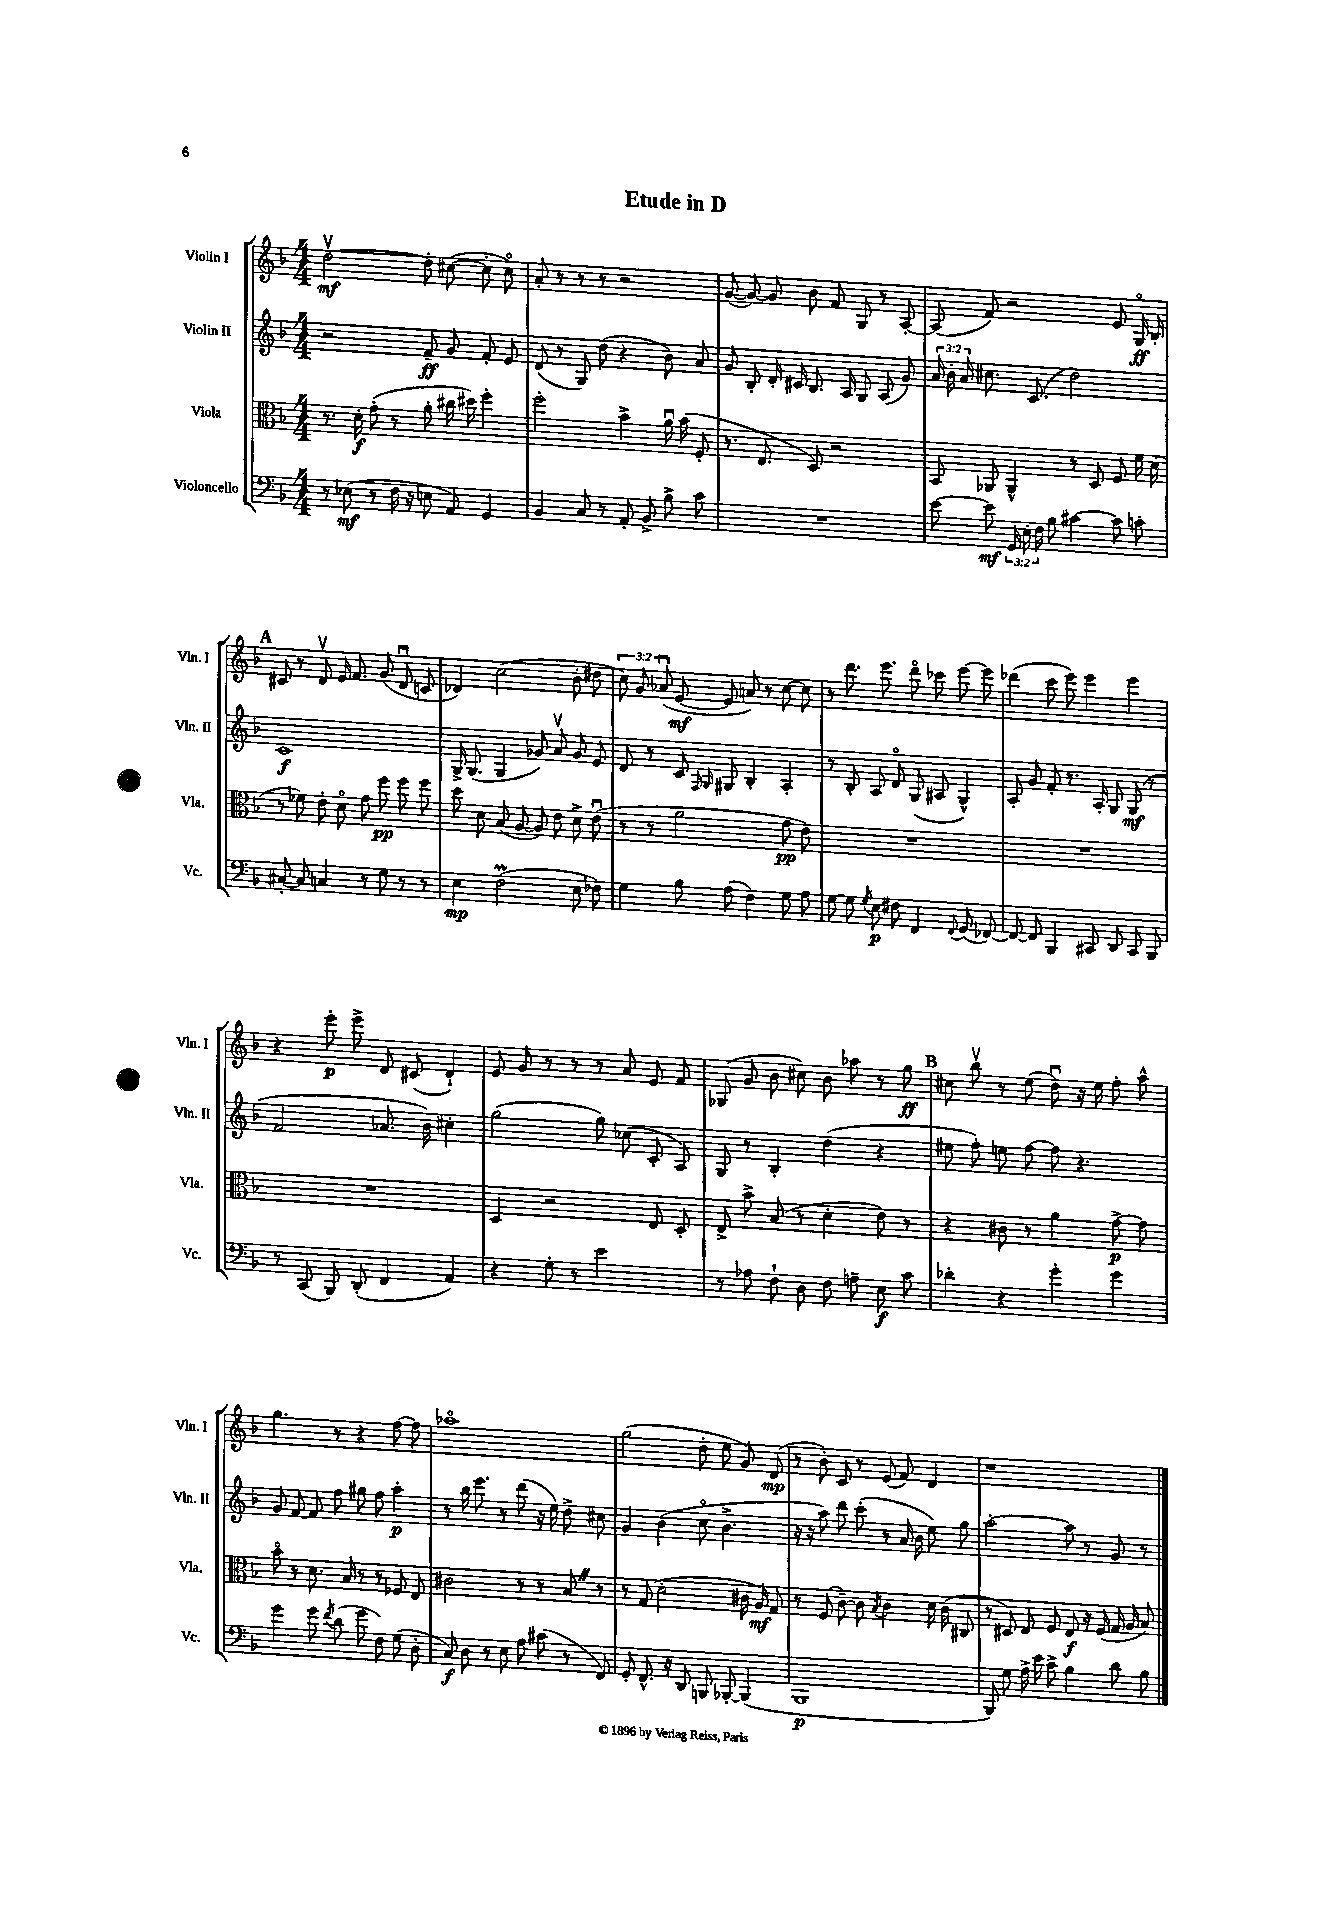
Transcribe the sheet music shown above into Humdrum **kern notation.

**kern	**dynam	**kern	**dynam	**kern	**dynam	**kern	**dynam
*part4	*part4	*part3	*part3	*part2	*part2	*part1	*part1
*staff4	*staff4	*staff3	*staff3	*staff2	*staff2	*staff1	*staff1
*I"Violoncello	*	*I"Viola	*	*I"Violin II	*	*I"Violin I	*
*I'Vc.	*	*I'Vla.	*	*I'Vln. II	*	*I'Vln. I	*
*clefF4	*	*clefC3	*	*clefG2	*	*clefG2	*
*k[b-]	*	*k[b-]	*	*k[b-]	*	*k[b-]	*
*M4/4	*	*M4/4	*	*M4/4	*	*M4/4	*
=1	=1	=1	=1	=1	=1	=1	=1
8r	.	8.r	.	2r	.	[2ddv\	mf
(8E-X\	mf	.	.	.	.	.	.
.	.	16d'\	f	.	.	.	.
8r	.	(8g'\	.	.	.	.	.
16F\	.	8r	.	.	.	.	.
16r	.	.	.	.	.	.	.
8En\	.	8a'\	.	8f~/	ff	8dd'\]	.
8AA/)	.	16cc#X\	.	8g/	.	([8cc#X\	.
.	.	16dd#X\)	.	.	.	.	.
4GG/	.	4ff'\	.	8f'/	.	8cc#'\]	.
.	.	.	.	8e/	.	8cc#\)	.
=2	=2	=2	=2	=2	=2	=2	=2
4BB-/	.	2ff'\	.	(8d/	.	8a'/	.
.	.	.	.	8r	.	8r	.
8C/	.	.	.	8G/)	.	8r	.
8r	.	.	.	(8dd\	.	8r	.
8AA'/	.	4b-^\	.	4r	.	2r	.
8BB-^/	.	.	.	.	.	.	.
8B-^\	.	16au\	.	8b-\)	.	.	.
.	.	(16b-\	.	.	.	.	.
8c\	.	8F'/	.	8a/	.	.	.
=3	=3	=3	=3	=3	=3	=3	=3
1r	.	8.r	.	8g/	.	([8g/	.
.	.	.	.	8B-'/	.	8g/_)	.
.	.	8.E/	.	.	.	.	.
.	.	.	.	16d'/	.	8g/]	.
.	.	.	.	16c#X/	.	.	.
.	.	8D/)	.	8.B-/	.	8b-\	.
.	.	2r	.	.	.	8f/	.
.	.	.	.	16A/	.	.	.
.	.	.	.	8G/	.	8G/	.
.	.	.	.	(8A/	.	8r	.
.	.	.	.	8g/)	.	[8A'/	.
=4	=4	=4	=4	=4	=4	=4	=4
[8e\	.	8BB-/	.	24a/	.	(8A/]	.
.	.	.	.	24b-'\	.	.	.
.	.	.	.	24a/	.	.	.
8e\]	mf	8AA-X/	.	8.cc#X\	.	8f/)	.
24GG/	.	4AA-^^/	.	.	.	2r	.
24E'\	.	.	.	.	.	.	.
.	.	.	.	(8.c/	.	.	.
24F\	.	.	.	.	.	.	.
8B-\	.	.	.	.	.	.	.
[4c#X\	.	8r	.	2dd\)	.	.	.
.	.	8D/	.	.	.	.	.
8c#\]	.	8F/	.	.	.	8e/	.
8cn'\	.	16f\	.	.	.	16G/	ff
.	.	(16d\	.	.	.	16B-'/	.
!!LO:LB:g=z
!!LO:REH:place=s1:t=A
=5	=5	=5	=5	=5	=5	=5	=5
[8C#X'/	.	8r	.	1c	f	8c#X/	.
8C#/]	.	8f-X\)	.	.	.	8r	.
4Cn/	.	8e'\	.	.	.	8dv/	.
.	.	8d\	.	.	.	16e/	.
.	.	.	.	.	.	8.f/	.
8r	.	8g\	.	.	.	.	.
8G\	.	8ff\	pp	.	.	(8g/	.
8r	.	8ff\	.	.	.	8du/	.
8r	.	8ff\	.	.	.	8cn/	.
=6	=6	=6	=6	=6	=6	=6	=6
4E\	mp	8dd\	.	16G^/	.	4d-X/)	.
.	.	.	.	(8.G/	.	.	.
.	.	8d\	.	.	.	.	.
(2FM\	.	(8B-/	.	4G/	.	(2cc\	.
.	.	[8A/	.	.	.	.	.
.	.	8A/])	.	8g-X/)	.	.	.
.	.	8e\	.	8av/	.	.	.
8E\	.	8d^\	.	8g-/	.	8b-'\	.
8F-X\)	.	(8eu\	.	8e/	.	8dd#X\	.
=7	=7	=7	=7	=7	=7	=7	=7
4G\	.	8r	.	8d/	.	12cc\)	.
.	.	.	.	.	.	12g/	.
.	.	8r	.	8r	.	.	.
.	.	.	.	.	.	(12a-Xu/	.
8B-\	.	2a\	.	8c/	.	[8e/	mf
.	.	.	.	16qqF/	.	.	.
.	.	.	.	16qqG/	.	.	.
(8A\	.	.	.	8G#X/	.	8e/]	.
4F\)	.	.	.	4B-'/	.	8an/)	.
.	.	.	.	.	.	8r	.
8G\	.	8g\	pp	4A'/	.	[8cc\	.
8A\	.	8e\)	.	.	.	8cc\]	.
=8	=8	=8	=8	=8	=8	=8	=8
[8G\	.	1r	.	8r	.	8r	.
8G\]	.	.	.	8B-'/	.	8.ddd\	.
8qG/	.	.	.	.	.	.	.
8E\	p	.	.	8A/	.	.	.
.	.	.	.	.	.	8.eee\	.
8F#X\	.	.	.	8d/	.	.	.
4FF/	.	.	.	(8G/	.	8ddd\	.
.	.	.	.	8A#X/	.	8ccc-X\	.
8qqFF/	.	.	.	.	.	.	.
(8GG/	.	.	.	4G^^/)	.	[8eee\	.
[8FF-X/)	.	.	.	.	.	8eee\]	.
=9	=9	=9	=9	=9	=9	=9	=9
8FF-/_	.	1r	.	8A'/	.	(4ddd-X\	.
8FF-/]	.	.	.	8g/	.	.	.
4BBB-/	.	.	.	8f'/	.	8ccc\	.
.	.	.	.	8.r	.	8eee\)	.
8CC#X/	.	.	.	.	.	4eee\	.
.	.	.	.	16A'/	.	.	.
8DD/	.	.	.	8G/	.	.	.
8CC#/	.	.	.	(8G/	mf	4eee\	.
8BBB-/	.	.	.	8r	.	.	.
!!LO:LB:g=z
=10	=10	=10	=10	=10	=10	=10	=10
8r	.	1r	.	2f/	.	4r	.
(8CC/	.	.	.	.	.	.	.
8BBB-/)	.	.	.	.	.	8eee'\	p
(8DD'/	.	.	.	.	.	8eee^\	.
4FF/	.	.	.	8.a-X/	.	8d/	.
.	.	.	.	.	.	(8c#X/	.
.	.	.	.	16b-\)	.	.	.
4AA/)	.	.	.	4cc#X'\	.	4d`/)	.
=11	=11	=11	=11	=11	=11	=11	=11
4r	.	4D/	.	(2gg\	.	8e/	.
.	.	.	.	.	.	8g/	.
8G'\	.	2r	.	.	.	8r	.
8r	.	.	.	.	.	8r	.
2e\	.	.	.	8gg\)	.	8r	.
.	.	.	.	(8cc-X\	.	8a/	.
.	.	8E/	.	8c'/	.	8e/	.
.	.	8D'/	.	8A/)	.	8f/	.
=12	=12	=12	=12	=12	=12	=12	=12
8r	.	8E^/	.	8G/	.	(8G-X/	.
8A-X\	.	8b-^\	.	8r	.	8g/	.
8F`\	.	(8B-/	.	4B-'/	.	8b-\	.
8D\	.	8r	.	.	.	8cc#X\)	.
8F\	.	4d'\	.	(4dd\	.	8b-\	.
8An~\	.	.	.	.	.	8aa-X\	.
8E\	f	8e\)	.	4r	.	8r	.
8c\	.	8r	.	.	.	8gg\	ff
!!LO:REH:place=s1:t=B
=13	=13	=13	=13	=13	=13	=13	=13
4d-X'\	.	4r	.	8ee#X\	.	8cc#X\	.
.	.	.	.	8ff'\)	.	8bb-v\	.
4r	.	8c#X\	.	8een\	.	8r	.
.	.	8r	.	[8ff\	.	(8ee\	.
4g'\	.	4a\	.	8ff\]	.	8ddu\)	.
.	.	.	.	4.r	.	16r	.
.	.	.	.	.	.	16ee\	.
4g\	.	[8g^\	p	.	.	8ff'\	.
.	.	8g\]	.	.	.	8aa^^\	.
!!LO:LB:g=z
=14	=14	=14	=14	=14	=14	=14	=14
4g\	.	8b-\	.	8g/	.	4.gg\	.
.	.	8r	.	[8f/	.	.	.
8g\	.	8.d\	.	8f/]	.	.	.
8qf/	.	.	.	.	.	.	.
(8d\	.	.	.	8ff\	.	8r	.
.	.	16B-/	.	.	.	.	.
8g\	.	8r	.	8gg#X\	.	4r	.
8F\)	.	8r	.	8ff\	.	.	.
(8G\	.	8F-X/	.	4aa'\	p	[8ff\	.
8D'\	.	8E/	.	.	.	8ff\]	.
=15	=15	=15	=15	=15	=15	=15	=15
8C/)	f	2c#X\	.	8r	.	1aa-X	.
8D\	.	.	.	16bb-\	.	.	.
.	.	.	.	8.eee\	.	.	.
8r	.	.	.	.	.	.	.
8E\	.	.	.	8r	.	.	.
8A\	.	8r	.	(8ddd\	.	.	.
(8c#X\	.	8r	.	16r	.	.	.
.	.	.	.	16ee\)	.	.	.
8r	.	8B-Z/	.	8dd^\	.	.	.
8FF/)	.	8r	.	8cc#X\	.	.	.
=16	=16	=16	=16	=16	=16	=16	=16
8GG'/	.	8r	.	4g/	.	(2gg\	.
8.FF^^/	.	(8G/	.	.	.	.	.
.	.	2d'\	.	(4b-\	.	.	.
16r	.	.	.	.	.	.	.
8DD/	.	.	.	.	.	.	.
8BBBn/	.	.	.	8cc\	.	8dd'\	.
[8BBB-X'/	.	.	.	4.b-^\	.	8ee\	.
(4BBB-/]	.	16c#X\	.	.	.	8g/)	.
.	.	16A/)	mf	.	.	.	.
.	.	8G/	.	.	.	(8d/	mp
=17	=17	=17	=17	=17	=17	=17	=17
1BBB-	p	8r	.	16r	.	8r	.
.	.	.	.	16r	.	.	.
.	.	(8F/	.	8aa\)	.	8b-'\)	.
.	.	[8c~\)	.	8ddd\	.	8c/	.
.	.	8c\]	.	(8ccc'\	.	8r	.
.	.	8qB-/	.	.	.	.	.
.	.	4c\	.	8r	.	(8e/	.
.	.	.	.	16a/	.	8f/)	.
.	.	.	.	16b-\	.	.	.
.	.	16d\	.	8ee\)	.	4d/	.
.	.	(16c\	.	.	.	.	.
.	.	8C#X/	.	8gg\	.	.	.
=18	=18	=18	=18	=18	=18	=18	=18
8BBB-/)	.	8r	.	[2aa'\	.	1r	.
8G\	.	8D#X/)	.	.	.	.	.
16A^\	.	8E/	.	.	.	.	.
16e\	.	.	.	.	.	.	.
8c^\	.	8F/	.	.	.	.	.
4B-\	.	8E/	f	8aa\]	.	.	.
.	.	16r	.	8r	.	.	.
.	.	(16F/	.	.	.	.	.
8d\	.	16G/	.	8g/	.	.	.
.	.	16A/	.	.	.	.	.
8B-\	.	8B-/)	.	8r	.	.	.
==	==	==	==	==	==	==	==
*-	*-	*-	*-	*-	*-	*-	*-
